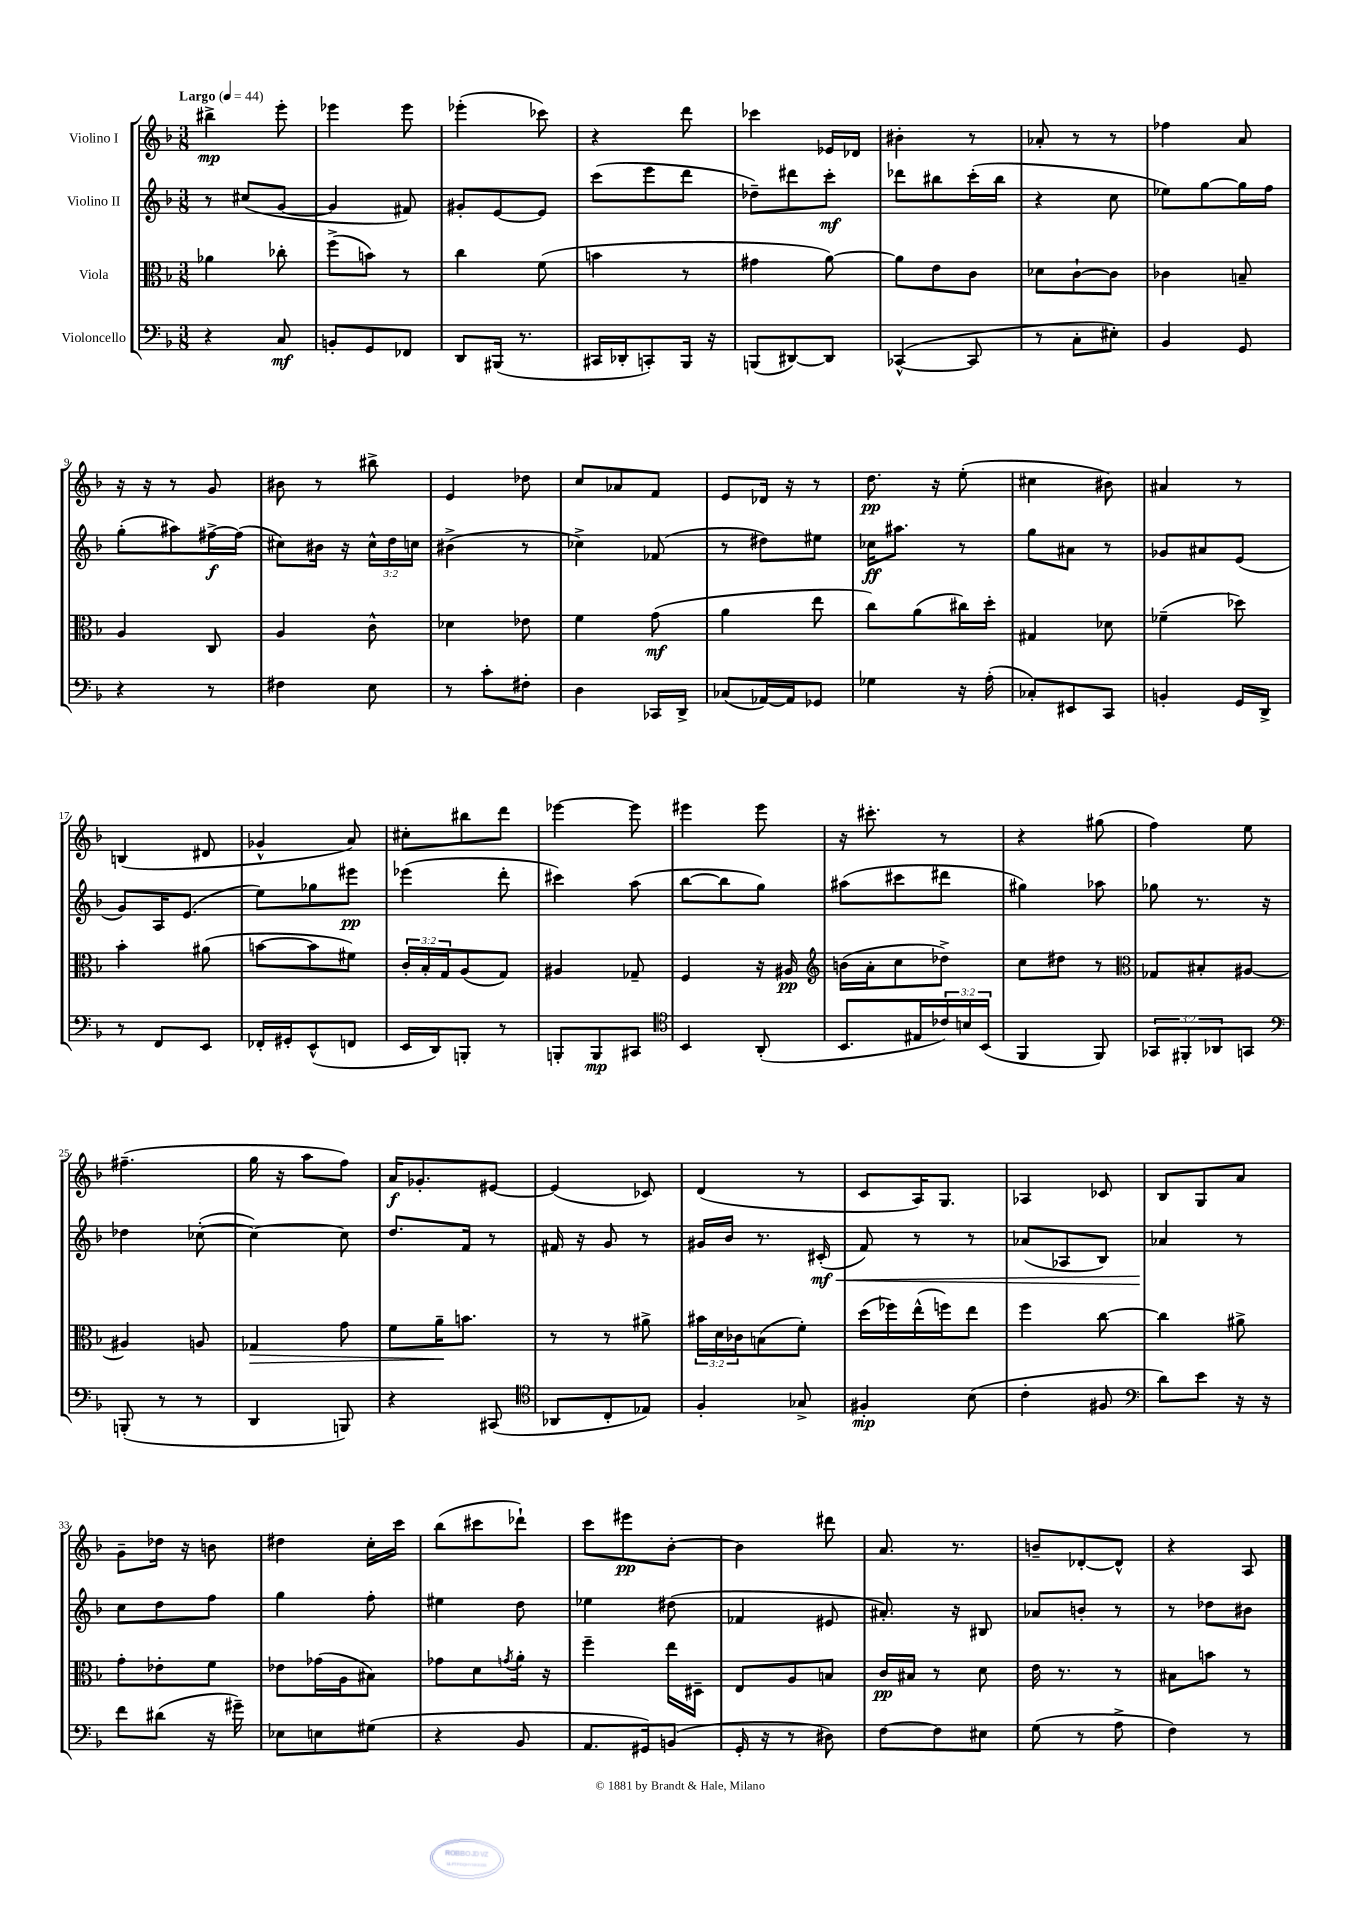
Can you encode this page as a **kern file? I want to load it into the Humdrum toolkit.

**kern	**kern	**kern	**kern
*staff4	*staff3	*staff2	*staff1
*clefF4	*clefC3	*clefG2	*clefG2
*k[b-]	*k[b-]	*k[b-]	*k[b-]
*M3/8	*M3/8	*M3/8	*M3/8
*MM44	*MM44	*MM44	*MM44
4r	4a-	8r	4bb#^
.	.	(8cc#	.
8C	8cc-'	[8g	8eee'
=	=	=	=
8BB'	(8ff^	4g]	4eee-
8GG	8b)	.	.
8FF-	8r	8f#)	8eee-
=	=	=	=
8DD	4cc	8g#'	(4eee-'
(16BBB#	.	[8e	.
8.r	.	.	.
.	(8f	8e]	8ccc-)
=	=	=	=
16CC#	4b	(8ccc	4r
16DD-'	.	.	.
8CC')	.	8eee	.
16BBB-	8r	8ddd	8ddd
16r	.	.	.
=	=	=	=
(8BBB	4g#	8dd-~)	4ccc-
[8DD#)	.	8ddd#	.
8DD#]	[8a)	8ccc'	16e-
.	.	.	16d-
=	=	=	=
([4CC-^^	8a]	8ddd-	4b#'
.	8e	8bb#	.
8CC-]	8c	(16ccc'	8r
.	.	16bb#	.
=	=	=	=
8r	8d-	4r	8a-'
8C'	[8c`	.	8r
8E#')	8c]	8cc	8r
=	=	=	=
4BB-	4c-	8ee-)	4ff-
.	.	[8gg	.
8GG	8B~	16gg]	8a
.	.	16ff	.
=	=	=	=
4r	4A	(8gg'	16r
.	.	.	16r
.	.	8aa#)	8r
8r	8C	[16ff#^	8g
.	.	(16ff#]	.
=	=	=	=
4F#	4A	8cc#)	8b#
.	.	16b#	8r
.	.	16r	.
8E	8c^^	24cc#^^	8bb#^
.	.	24dd	.
.	.	24cc	.
=	=	=	=
8r	4d-	(4b#^	4e
8c'	.	.	.
8F#'	8e-	8r	8dd-
=	=	=	=
4D	4f	4cc-^)	8cc
.	.	.	8a-
16CC-	(8g	(8f-	8f
16DD^	.	.	.
=	=	=	=
(8C-	4a	8r	8e
[16AA-)	.	8dd#)	16d-
16AA-]	.	.	16r
8GG-	8ee	8ee#	8r
=	=	=	=
4G-	8cc)	16cc-	8.dd
.	.	8.aa#	.
.	(8a	.	.
.	.	.	16r
16r	16cc#)	8r	(8ee'
(16A'	16dd'	.	.
=	=	=	=
8C-')	4G#	8gg	4cc#
8EE#	.	8a#	.
8CC	8d-	8r	8b#)
=	=	=	=
4BB'	(4f-~	8g-	4a#
.	.	8a#	.
16GG	8dd-)	(8e	8r
16DD^	.	.	.
=	=	=	=
8r	4b-'	8g)	(4B
8FF	.	16A	.
.	.	(8.e	.
8EE	(8a#	.	8d#
=	=	=	=
16FF-'	[8b	8ee)	4g-^^
16GG#'	.	.	.
(8EE^^	8b]	8gg-	.
8FF	8f#)	8eee#	8a)
=	=	=	=
16EE	24c'	(4eee-	8cc#'
.	24B-'	.	.
16DD)	.	.	.
.	24G	.	.
8BBB'	(8A	.	8bb#
8r	8G)	8ddd'	8ddd
=	=	=	=
8BBB'	4A#	4ccc#)	[4eee-
8BBB	.	.	.
8CC#	8G-~	(8aa	8eee-]
=	=	=	=
*clefC4	*	*	*
4BB-	4F	[8bb-	4eee#
.	.	8bb-]	.
(8AA'	16r	8gg)	8eee#
.	16A#	.	.
=	=	=	=
*	*clefG2	*	*
8.BB-	(16b	(8aa#	16r
.	16a'	.	8.ccc#'
.	8cc	8ccc#	.
16E#	.	.	.
24c-)	8dd-^)	8ddd#	8r
24B	.	.	.
(24BB-	.	.	.
=	=	=	=
4FF	8cc	4gg#)	4r
.	8dd#	.	.
8FF)	8r	8aa-	(8gg#
=	=	=	=
*	*clefC3	*	*
12GG-	8G-	8gg-	4ff)
12FF#'	.	.	.
.	8B#'	8.r	.
12AA-	.	.	.
8GG	[8A#	.	8ee
.	.	16r	.
=	=	=	=
*clefF4	*	*	*
(8BBB'	4A#]	4dd-	(4.ff#~
8r	.	.	.
8r	8A	([8cc-'	.
=	=	=	=
4DD	4G-	4cc-_)	16gg
.	.	.	16r
.	.	.	8aa
8BBB)	8g	8cc-]	8ff)
=	=	=	=
4r	8f	8.dd	16a
.	.	.	8.g-'
.	16a~	.	.
.	8.b	16f	.
(8CC#	.	8r	[8e#
=	=	=	=
*clefC4	*	*	*
8AA-	8r	16f#	(4e#]
.	.	16r	.
8C'	8r	8g	.
8E-)	8a#^	8r	8c-)
=	=	=	=
4F'	24b#	16g#	(4d
.	24d	.	.
.	.	16b-	.
.	24c-	.	.
.	(8B	8.r	.
8G-^	8f')	.	8r
.	.	(16c#'	.
=	=	=	=
4F#'	(16dd	8f)	8c
.	16ff-)	.	.
.	(16ee^^	8r	16A)
.	16ff)	.	8.G
(8B-	8ee	8r	.
=	=	=	=
4c'	4ff	(8a-	4A-
.	.	8A-	.
8F#	[8cc	8B-)	8c-
=	=	=	=
*clefF4	*	*	*
8d)	4cc]	4a-	8B-
8e	.	.	8G
16r	8a#^	8r	8a
16r	.	.	.
=	=	=	=
8f	8g'	8cc	8g~
(8d#	8e-'	8dd	16dd-
.	.	.	16r
16r	8f	8ff	8b
16g#~)	.	.	.
=	=	=	=
8E-	8e-	4gg	4dd#
8E	(16g-	.	.
.	16A	.	.
(8G#	8B#)	8ff'	16cc'
.	.	.	16ccc
=	=	=	=
4r	8g-	4ee#	(8bb-
.	8d	.	8ccc#
.	8qg	.	.
8BB-	16a'	8dd	8ddd-`)
.	16r	.	.
=	=	=	=
8.AA	4ff~	4ee-	8ccc
.	.	.	8eee#
16GG#)	.	.	.
(8BB	16ee	(8dd#	[8b-'
.	16D#~	.	.
=	=	=	=
16GG'	8E	4f-	4b-]
16r	.	.	.
8r	8A	.	.
8D#)	8B	8e#	8ddd#
=	=	=	=
[8F	16c	8.a#')	8.a
.	16B#	.	.
8F]	8r	.	.
.	.	16r	8.r
8E#	8d	8B#	.
=	=	=	=
(8G	16e	8a-	8b~
.	8.r	.	.
8r	.	8b'	[8d-'
8A^	8r	8r	8d-^^]
=	=	=	=
4F)	8B#	8r	4r
.	8b	8dd-	.
8r	8r	8b#	8A
==	==	==	==
*-	*-	*-	*-
